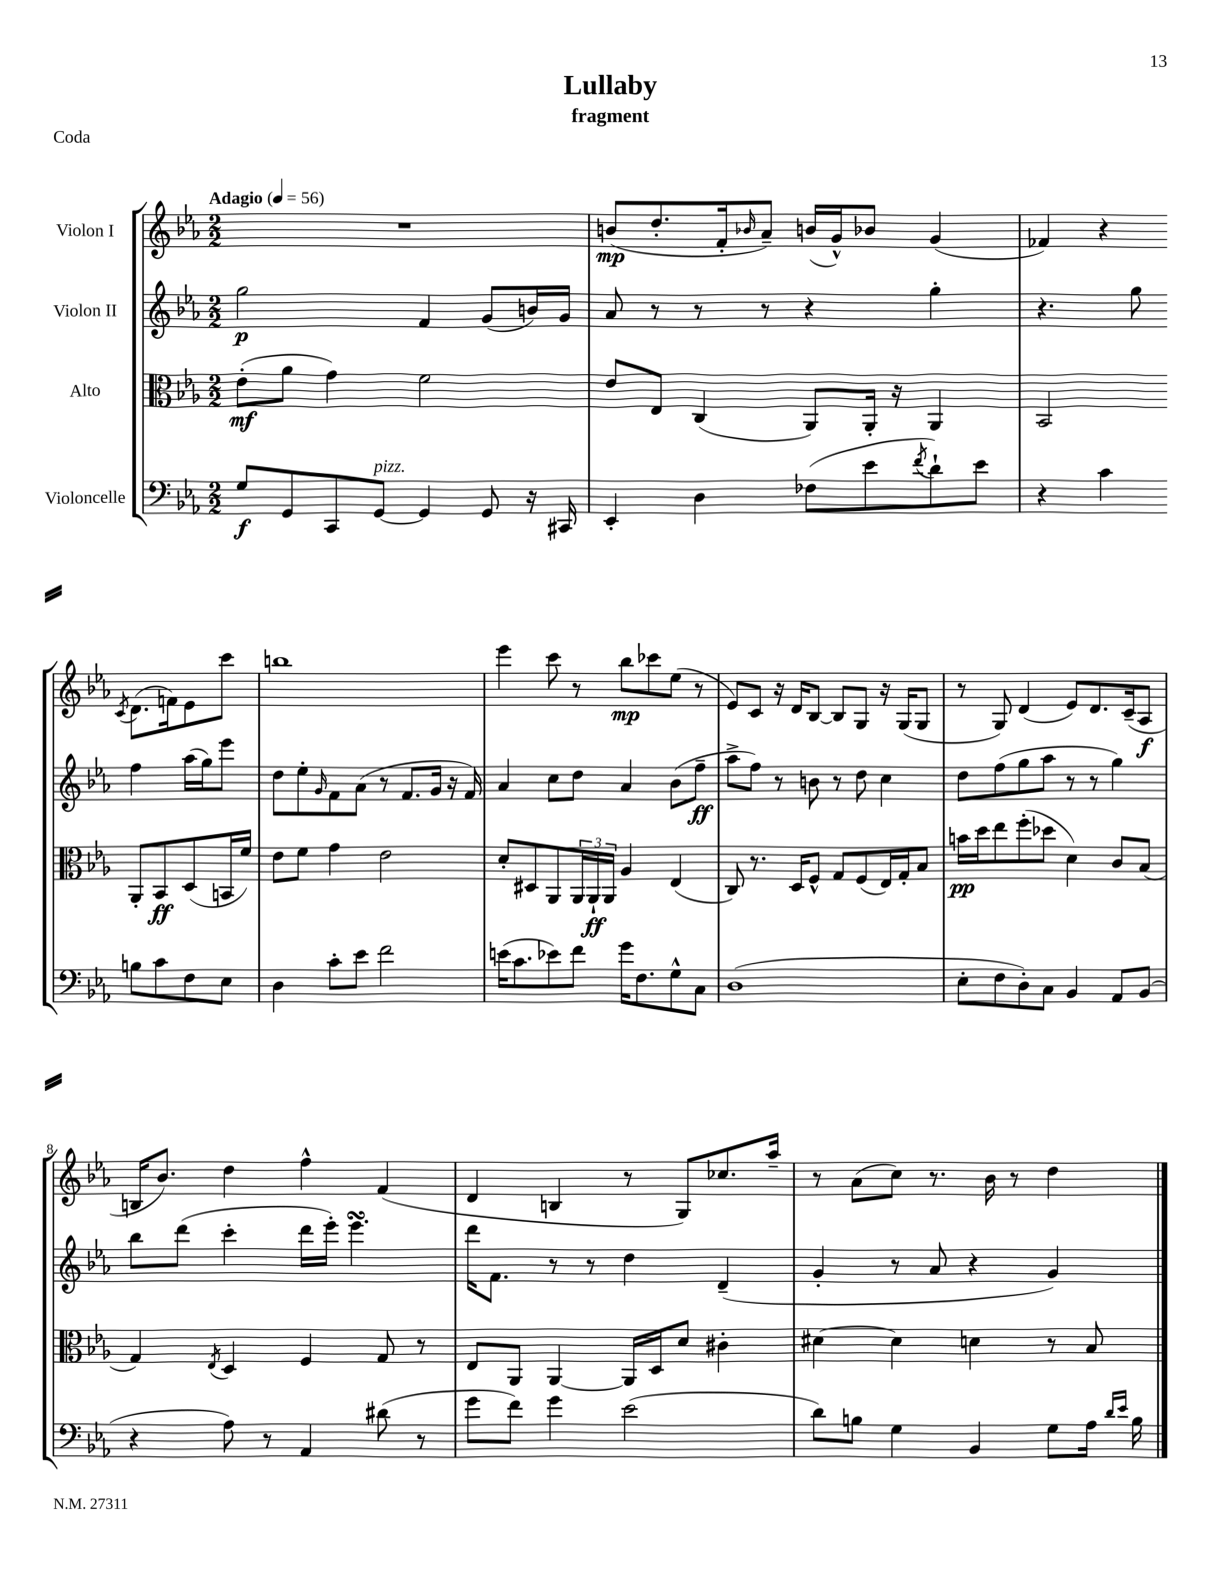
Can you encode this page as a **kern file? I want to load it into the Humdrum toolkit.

**kern	**dynam	**kern	**dynam	**kern	**dynam	**kern	**dynam
*part4	*part4	*part3	*part3	*part2	*part2	*part1	*part1
*staff4	*staff4	*staff3	*staff3	*staff2	*staff2	*staff1	*staff1
*I"Violoncelle	*	*I"Alto	*	*I"Violon II	*	*I"Violon I	*
*clefF4	*	*clefC3	*	*clefG2	*	*clefG2	*
*k[b-e-a-]	*	*k[b-e-a-]	*	*k[b-e-a-]	*	*k[b-e-a-]	*
*M2/2	*	*M2/2	*	*M2/2	*	*M2/2	*
*MM56	*	*MM56	*	*MM56	*	*MM56	*
=1	=1	=1	=1	=1	=1	=1	=1
!	!	!	!	!	!	!LO:TX:a:B:t=Adagio	!
8G/L	f	(8e-'\L	mf	2gg\	p	1r	.
8GG/	.	8a-\J	.	.	.	.	.
8CC/	.	4g\)	.	.	.	.	.
!LO:TX:a:i:t=pizz.	!	!	!	!	!	!	!
[8GG/J	.	.	.	.	.	.	.
4GG/]	.	2f\	.	4f/	.	.	.
8GG/	.	.	.	(8g/L	.	.	.
16r	.	.	.	16bn/L)	.	.	.
16CC#X/	.	.	.	16g/JJ	.	.	.
=2	=2	=2	=2	=2	=2	=2	=2
4EE-'/	.	8e-/L	.	8a-/	.	(8bn/L	mp
.	.	8E-/J	.	8r	.	8.dd'/	.
4D\	.	(4C/	.	8r	.	.	.
.	.	.	.	.	.	16f'/k	.
.	.	.	.	.	.	16qqb-X/	.
.	.	.	.	8r	.	8a-~/J)	.
(8F-X\L	.	8AA-/L)	.	4r	.	(16bn/LL	.
.	.	.	.	.	.	16g^^/J)	.
8e-\	.	16AA-'/Jk	.	.	.	8b-X/J	.
.	.	16r	.	.	.	.	.
8qf/	.	.	.	.	.	.	.
8d`\)	.	4AA-/	.	4gg'\	.	(4g/	.
8e-\J	.	.	.	.	.	.	.
=3	=3	=3	=3	=3	=3	=3	=3
4r	.	2BB-/	.	4.r	.	4f-X/)	.
4c\	.	.	.	.	.	4r	.
.	.	.	.	8gg\	.	.	.
.	.	.	.	.	.	8qc/	.
8Bn\L	.	8AA-'/L	.	4ff\	.	(8.d\L	.
8c\	.	8BB-/	ff	.	.	.	.
.	.	.	.	.	.	16fn\k)	.
8F\	.	(8D/	.	(16aa-\LL	.	8e-\	.
.	.	.	.	16gg\J)	.	.	.
8E-\J	.	16BBn/L	.	8eee-\J	.	8ccc\J	.
.	.	16f/JJ)	.	.	.	.	.
!!LO:LB:g=z
=4	=4	=4	=4	=4	=4	=4	=4
4D\	.	8e-\L	.	8dd\L	.	1bbn	.
.	.	8f\J	.	8ee-'\	.	.	.
.	.	.	.	16qqg/	.	.	.
8c'\L	.	4g\	.	8f\	.	.	.
8e-\J	.	.	.	(8a-\J	.	.	.
2f\	.	2e-\	.	8r	.	.	.
.	.	.	.	8.f/L	.	.	.
.	.	.	.	16g/Jk	.	.	.
.	.	.	.	16r	.	.	.
.	.	.	.	16f/)	.	.	.
=5	=5	=5	=5	=5	=5	=5	=5
(16en\KL	.	8d'/L	.	4a-/	.	4eee-\	.
8.c\	.	.	.	.	.	.	.
.	.	8D#X/	.	.	.	.	.
8e-X\)	.	8AA-/	.	8cc\L	.	8ccc\	.
8f\J	.	24AA-/L	.	8dd\J	.	8r	.
.	.	24AA-`/	ff	.	.	.	.
.	.	24AA-/JJ	.	.	.	.	.
16g\KL	.	4A-/	.	4a-/	.	8bb-\L	mp
8.F\	.	.	.	.	.	.	.
.	.	.	.	.	.	8ccc-X\	.
8G^^\	.	(4E-/	.	(8b-\L	.	(8ee-\J	.
8C\J	.	.	.	8ff~\J	ff	8r	.
=6	=6	=6	=6	=6	=6	=6	=6
(1D	.	8C/)	.	8aa-^\L	.	8e-/L)	.
.	.	8.r	.	8ff\J)	.	8c/J	.
.	.	.	.	8r	.	16r	.
.	.	16D/KL	.	.	.	16d/KL	.
.	.	8F^^/J	.	8bn\	.	[8B-/J	.
.	.	8G/L	.	8r	.	8B-/L]	.
.	.	(8F/	.	8dd\	.	8G/J	.
.	.	16E-/L)	.	4cc\	.	16r	.
.	.	16G'/J	.	.	.	(16G/KL	.
.	.	8B-/J	.	.	.	8G/J	.
=7	=7	=7	=7	=7	=7	=7	=7
8E-'\L	.	16bn\LL	pp	8dd\L	.	8r	.
.	.	16dd\J	.	.	.	.	.
8F\	.	8ee-\	.	(8ff\	.	8G/)	.
8D'\)	.	(8ff'\	.	8gg\	.	(4d/	.
8C\J	.	8dd-X\J	.	8aa-\J	.	.	.
4BB-/	.	4d\)	.	8r	.	8e-/L)	.
.	.	.	.	8r	.	8.d/	.
8AA-/L	.	8c/L	.	4gg\)	.	.	.
.	.	.	.	.	.	(16c~/k	.
(8BB-/J	.	(8B-/J	.	.	.	8A-/J	f
!!LO:LB:g=z
=8	=8	=8	=8	=8	=8	=8	=8
4r	.	4G/)	.	8bb-\L	.	16Bn/KL	.
.	.	.	.	.	.	8.b-/J)	.
.	.	.	.	(8ddd\J	.	.	.
.	.	8qE-/	.	.	.	.	.
8A-\)	.	4D/	.	4ccc'\	.	4dd\	.
8r	.	.	.	.	.	.	.
4AA-/	.	4F/	.	16ddd\LL	.	4ff^^\	.
.	.	.	.	16eee-'\JJ)	.	.	.
.	.	.	.	4.eee-sSSs\	.	.	.
(8d#X\	.	8G/	.	.	.	(4f/	.
8r	.	8r	.	.	.	.	.
=9	=9	=9	=9	=9	=9	=9	=9
8g\L	.	8E-/L	.	16ddd\KL	.	4d/	.
.	.	.	.	8.f\J	.	.	.
8f\J)	.	8AA-/J	.	.	.	.	.
4g\	.	[4AA-/	.	8r	.	4Bn/	.
.	.	.	.	8r	.	.	.
(2e-\	.	16AA-/LL]	.	4dd\	.	8r	.
.	.	16D/J	.	.	.	.	.
.	.	8d/J	.	.	.	8G/L)	.
.	.	4c#X'\	.	(4d~/	.	8.cc-X/	.
.	.	.	.	.	.	16aa-~/Jk	.
=10	=10	=10	=10	=10	=10	=10	=10
8d\L)	.	[4d#X\	.	4g'/	.	8r	.
8Bn\J	.	.	.	.	.	(8a-\L	.
4G\	.	4d#\]	.	8r	.	8cc\J)	.
.	.	.	.	8a-/	.	8.r	.
4BB-/	.	4dn\	.	4r	.	.	.
.	.	.	.	.	.	16b-\	.
.	.	.	.	.	.	8r	.
8G\L	.	8r	.	4g/)	.	4dd\	.
16A-\Jk	.	8B-/	.	.	.	.	.
16qqd/LL	.	.	.	.	.	.	.
16qqe-/JJ	.	.	.	.	.	.	.
16B\	.	.	.	.	.	.	.
==	==	==	==	==	==	==	==
*-	*-	*-	*-	*-	*-	*-	*-
